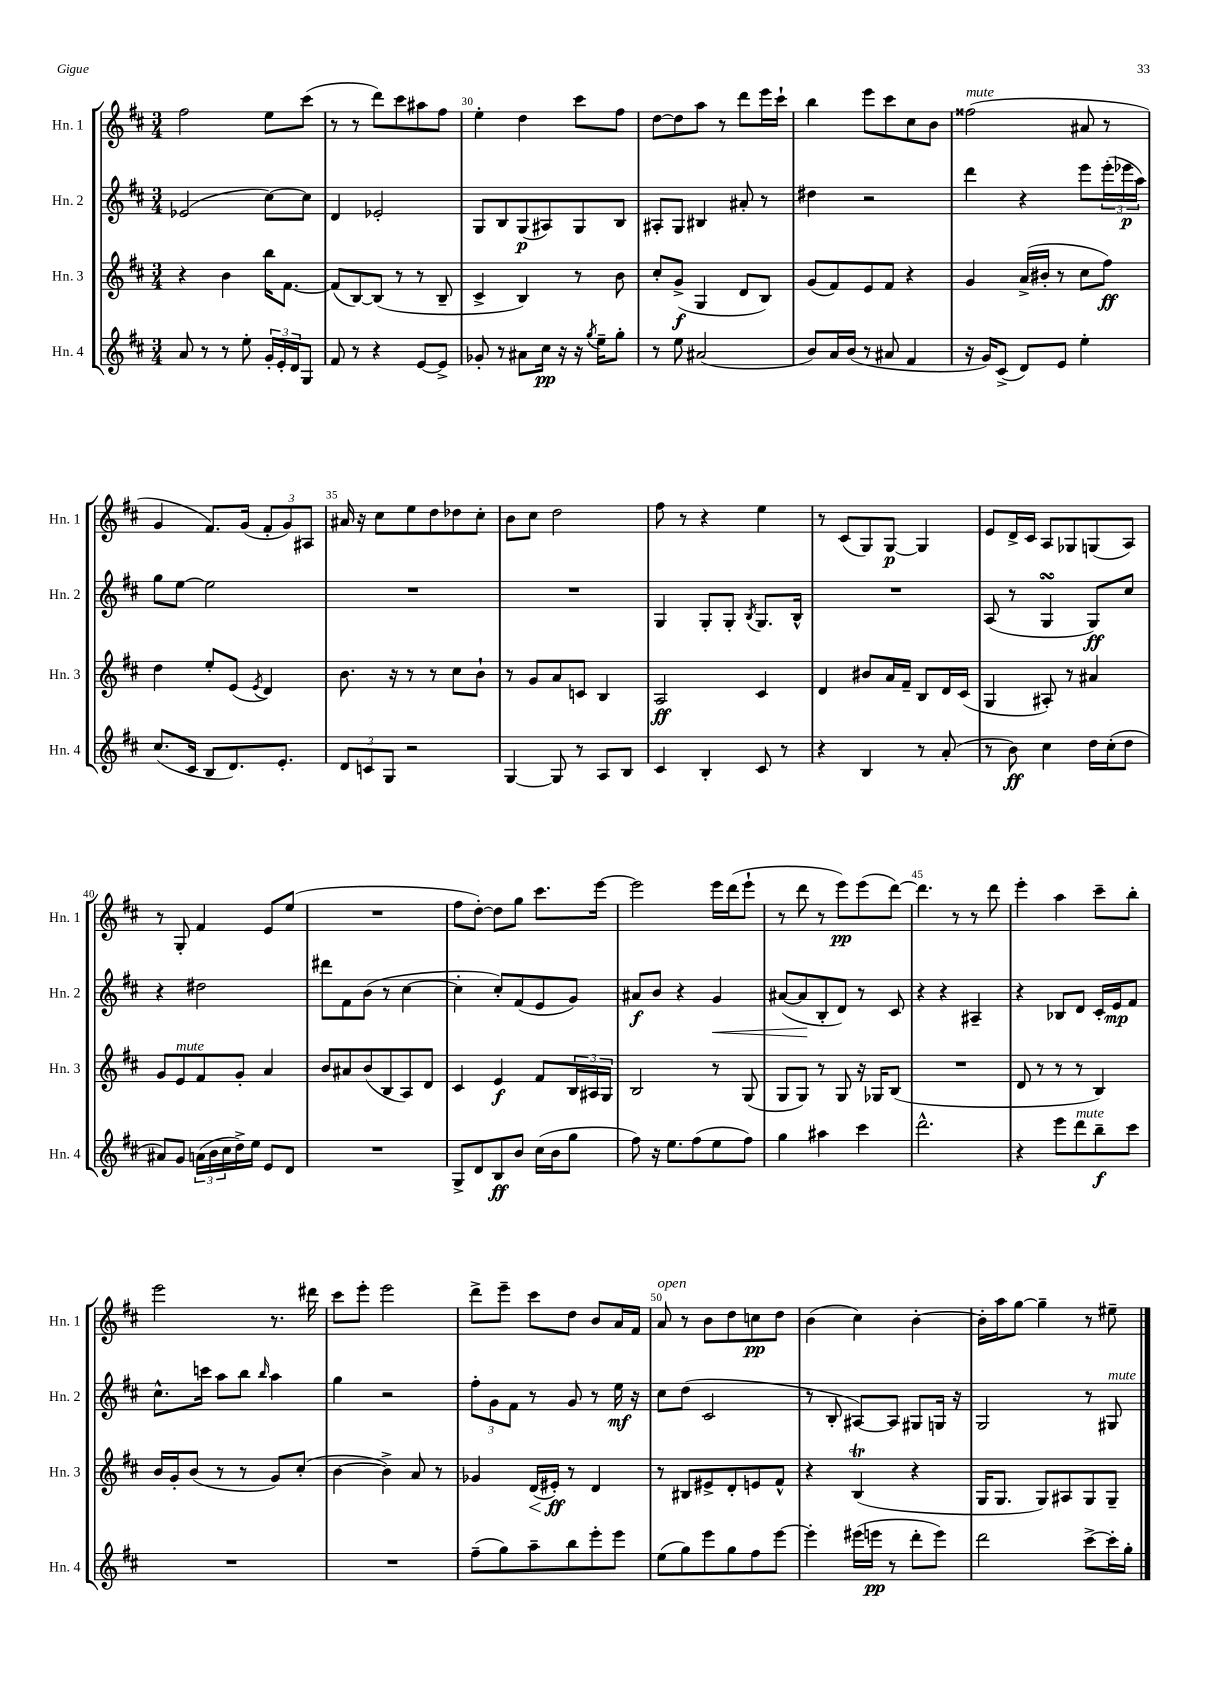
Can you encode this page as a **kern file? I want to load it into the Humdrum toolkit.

**kern	**kern	**kern	**kern
*staff4	*staff3	*staff2	*staff1
*clefG2	*clefG2	*clefG2	*clefG2
*k[f#c#]	*k[f#c#]	*k[f#c#]	*k[f#c#]
*M3/4	*M3/4	*M3/4	*M3/4
8a/	4r	(2e-/	2ff#\
8r	.	.	.
8r	4b\	.	.
8ee'\	.	.	.
24g'/LL	16bb\LK	[8cc#\L)	8ee\L
24e'/	.	.	.
.	[8.f#\J	.	.
24d/J	.	.	.
8G/J	.	8cc#\]J	(8ccc#\J
=	=	=	=
8f#/	(8f#/]L	4d/	8r
8r	[8B/)	.	8r
4r	(8B/]J	2e-'/	8ddd\L)
.	8r	.	8ccc#\
[8e/L	8r	.	8aa#\
8e^/]J	8B~/	.	8ff#\J
=	=	=	=
8g-'/	4c#^/	8G/L	4ee'\
8r	.	8B/	.
8a#\L	4B/)	(8G/	4dd\
16cc#\Jk	.	8A#/)	.
16r	.	.	.
16r	8r	8G/	8ccc#\L
8qgg/	.	.	.
16ee~\LK	.	.	.
8gg'\J	8b\	8B/J	8ff#\J
=	=	=	=
8r	8cc#'/L	8A#'/L	[8dd\L
8ee\	(8g^/J	8G/J	8dd\]
(2a#/	4G/	4B#/	8aa\J
.	.	.	8r
.	8d/L	8a#'/	8ddd\L
.	8B/J)	8r	16eee\L
.	.	.	16ccc#`\JJ
=	=	=	=
8b/L)	(8g/L	4dd#\	4bb\
16a/L	8f#/)	.	.
(16b/JJ	.	.	.
8r	8e/	2r	8eee\L
8a#/	8f#/J	.	8ccc#\
4f#/	4r	.	8cc#\
.	.	.	8b\J
=	=	=	=
16r	4g/	4ddd\	(2ff##\
16g/LK)	.	.	.
(8c#^/J	.	.	.
8d/L)	(16a^/LL	4r	.
.	16b#'/JJ	.	.
8e/J	8r	.	.
4ee'\	8cc#\L	8eee\L	8a#/
.	8ff#\J)	(24eee'\L	8r
.	.	24eee-\	.
.	.	24aa\JJ)	.
=	=	=	=
(8.cc#/L	4dd\	8gg\L	4g/
.	.	[8ee\J	.
16c#/Jk	.	.	.
8B/L	8ee'/L	2ee\]	8.f#/L)
8.d/)	(8e/J	.	.
.	.	.	(16g/Jk
.	8qe/	.	.
.	4d/)	.	12f#'/L
8.e'/J	.	.	.
.	.	.	12g/)
.	.	.	12A#/J
=	=	=	=
12d/L	8.b\	2.r	16a#/
.	.	.	16r
12c/	.	.	.
.	.	.	8cc#\L
12G/J	.	.	.
.	16r	.	.
2r	8r	.	8ee\
.	8r	.	8dd\
.	8cc#\L	.	8dd-\
.	8b`\J	.	8cc#'\J
=	=	=	=
[4G/	8r	2.r	8b\L
.	8g/L	.	8cc#\J
8G/]	8a/	.	2dd\
8r	8c/J	.	.
8A/L	4B/	.	.
8B/J	.	.	.
=	=	=	=
4c#/	2A/	4G/	8ff#\
.	.	.	8r
4B'/	.	8G'/L	4r
.	.	8G'/J	.
.	.	8qB/	.
8c#/	4c#/	8.G/L	4ee\
8r	.	.	.
.	.	16B^^/Jk	.
=	=	=	=
4r	4d/	2.r	8r
.	.	.	(8c#/L
4B/	8b#/L	.	8G/)
.	16a/L	.	[8G/J
.	16f#~/JJ	.	.
8r	8B/L	.	4G/]
(8a'/	16d/L	.	.
.	(16c#/JJ	.	.
=	=	=	=
8r	4G/	(8A/	8e/L
8b\)	.	8r	16d^/L
.	.	.	16c#/JJ
4cc#\	8A#'/)	4G/	8A/L
.	8r	.	8G-/
16dd\LL	4a#/	8G/L)	(8G/
(16cc#'\J	.	.	.
8dd\J	.	8cc#/J	8A/J)
=	=	=	=
8a#/L)	8g/L	4r	8r
8g/J	8e/	.	8G'/
(24a\LL	8f#/	2dd#\	4f#/
24b\	.	.	.
24cc#\	.	.	.
16dd^\)	8g'/J	.	.
16ee\JJ	.	.	.
8e/L	4a/	.	8e/L
8d/J	.	.	(8ee/J
=	=	=	=
2.r	8b/L	8ddd#\L	2.r
.	8a#/	8f#\	.
.	(8b/	(8b\J	.
.	8B/	8r	.
.	8A/)	[4cc#\	.
.	8d/J	.	.
=	=	=	=
8G^/L	4c#/	4cc#'\]	8ff#\L
8d/	.	.	[8dd'\J)
8B/	4e/	8cc#'/L)	8dd\]L
8b/J	.	(8f#/	8gg\J
(16cc#\LL	8f#/L	8e/	8.ccc#\L
16b\J	.	.	.
8gg\J	24B/L	8g/J)	.
.	24A#/	.	.
.	.	.	[16eee\Jk
.	24G/JJ	.	.
=	=	=	=
8ff#\)	2B/	8a#/L	2eee\]
16r	.	8b/J	.
8.ee\L	.	.	.
.	.	4r	.
(8ff#\	.	.	.
8ee\	8r	4g/	16eee\LL
.	.	.	(16ddd\J
8ff#\J)	(8G/	.	8eee`\J
=	=	=	=
4gg\	8G/L	([8a#/L	8r
.	8G/J)	8a#/]	8ddd\
4aa#\	8r	8B'/	8r
.	8G/	8d/J)	8eee\L)
4ccc#\	16r	8r	(8eee\
.	16G-/LK	.	.
.	(8B/J	8c#/	[8ddd\J)
=	=	=	=
2.ddd^^\	2.r	4r	4.ddd\]
.	.	4r	.
.	.	.	8r
.	.	4A#~/	8r
.	.	.	8ddd\
=	=	=	=
4r	8d/	4r	4eee'\
.	8r	.	.
8eee\L	8r	8B-/L	4aa\
8ddd\	8r	8d/J	.
8bb~\	4B/)	16c#'/LL	8ccc#~\L
.	.	16e/J	.
8ccc#\J	.	8f#/J	8bb'\J
=	=	=	=
2.r	16b/LL	8.cc#^^\L	2eee\
.	16g'/J	.	.
.	(8b/J	.	.
.	.	16ccc\Jk	.
.	8r	8aa\L	.
.	8r	8bb\J	.
.	.	16qqbb/	.
.	8g/L)	4aa\	8.r
.	(8cc#'/J	.	.
.	.	.	16ddd#\
=	=	=	=
2.r	[4b\	4gg\	8ccc#\L
.	.	.	8eee'\J
.	4b^\])	2r	2eee\
.	8a/	.	.
.	8r	.	.
=	=	=	=
(8ff#~\L	4g-/	12ff#'\L	8ddd^\L
.	.	12g\	.
8gg\)	.	.	8eee~\J
.	.	12f#\J	.
8aa~\	(16d/LL	8r	8ccc#\L
.	16e#'/JJ)	.	.
8bb\	8r	8g/	8dd\J
8eee'\	4d/	8r	8b/L
8eee\J	.	16ee\	16a/L
.	.	16r	16f#/JJ
=	=	=	=
(8ee\L	8r	8cc#\L	8a/
8gg\)	8B#/L	(8dd\J	8r
8eee\	8e#^/	2c#/	8b\L
8gg\	8d'/	.	8dd\
8ff#\	8e/	.	8cc\
[8eee\J	8f#^^/J	.	8dd\J
=	=	=	=
4eee'\]	4r	8r	(4b\
.	.	8B'/	.
(16eee#\LL	(4B/	[8A#/L)	4cc#\)
16eee\JJ	.	.	.
8r	.	8A#/]J	.
8ddd'\L	4r	8G#/L	[4b'\
8eee\J)	.	16G/Jk	.
.	.	16r	.
=	=	=	=
2ddd\	16G/LK	2G/	16b'\]LL
.	8.G/J	.	16aa\J
.	.	.	[8gg\J
.	8G/L)	.	4gg~\]
.	8A#/	.	.
[8ccc#^\L	8G/	8r	8r
16ccc#'\]L	8G~/J	8G#/	8ee#~\
16gg'\JJ	.	.	.
==	==	==	==
*-	*-	*-	*-
